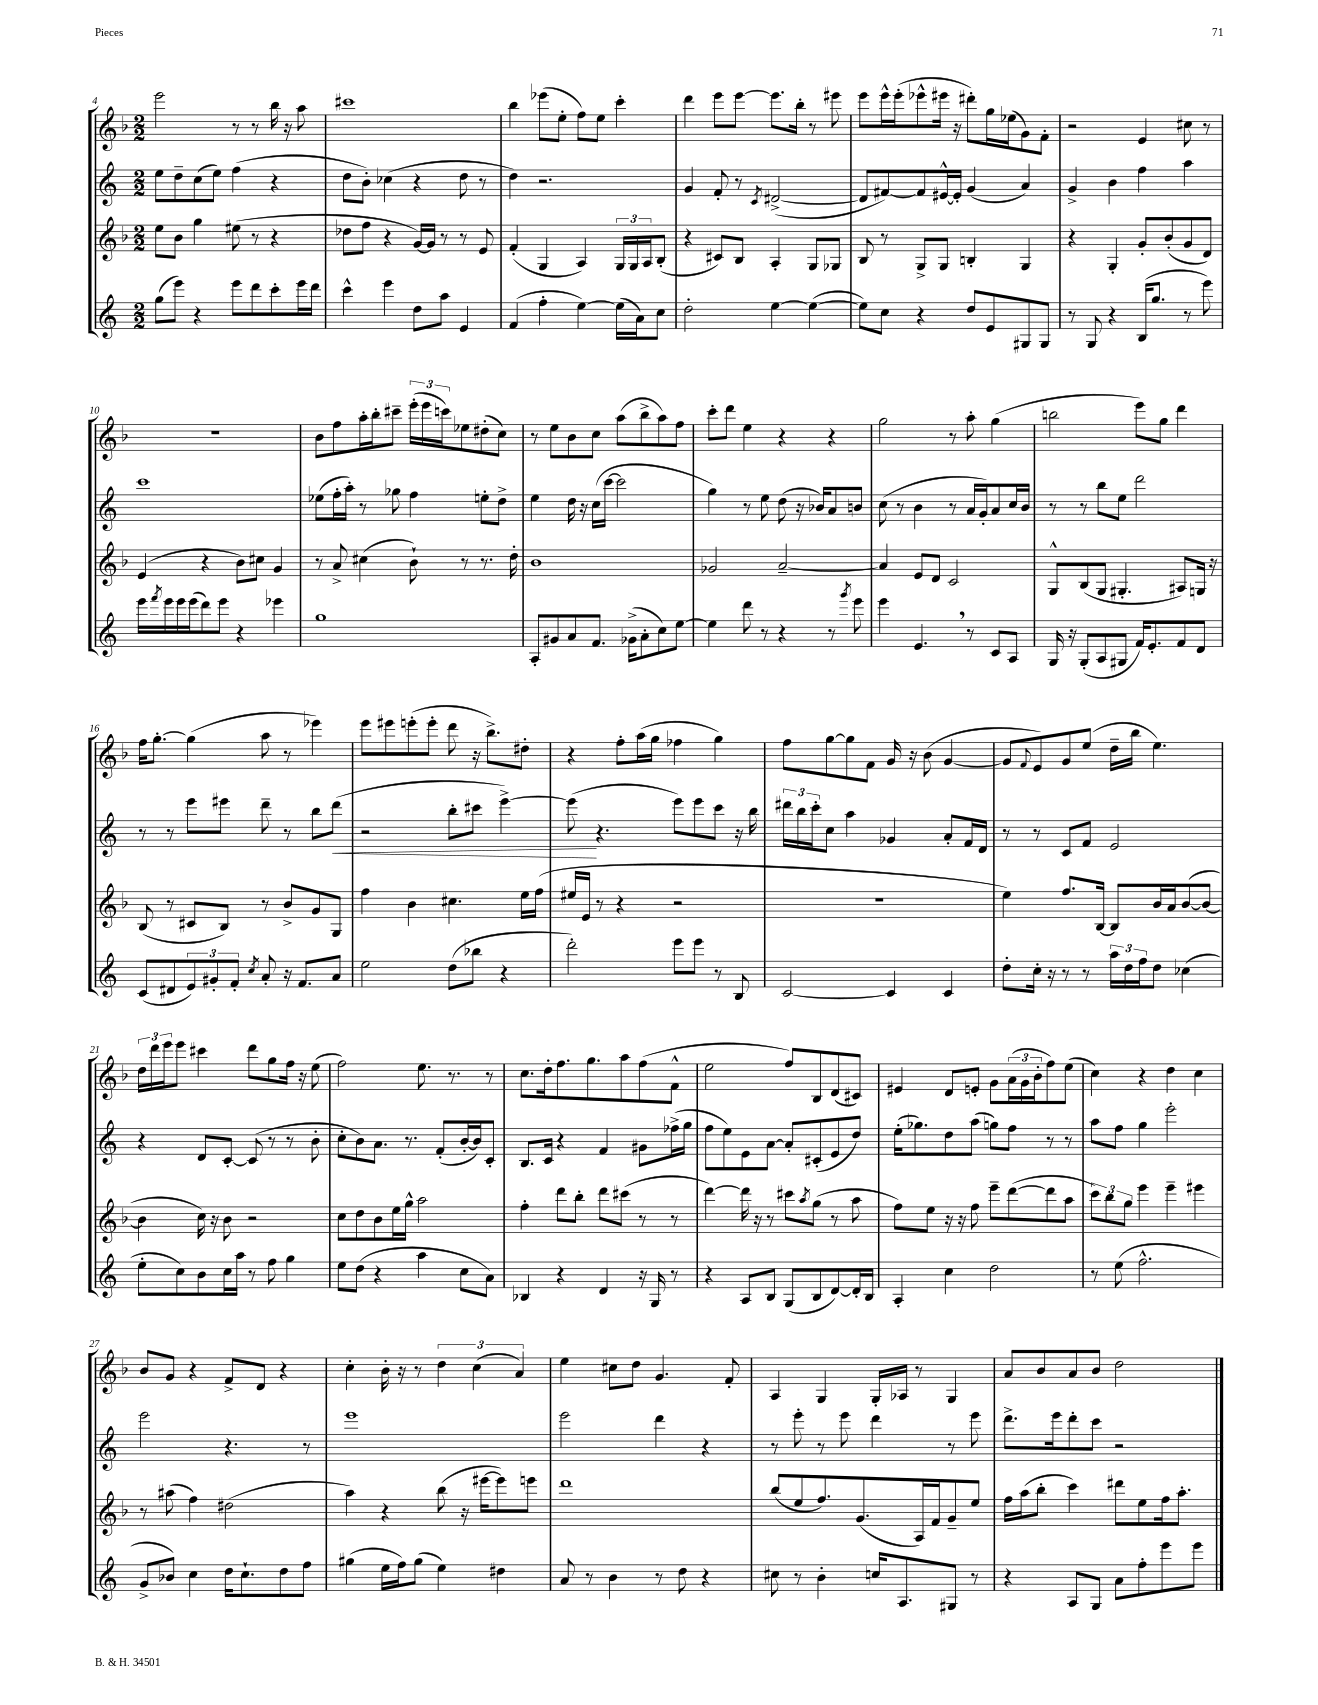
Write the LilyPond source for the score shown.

<<
\new StaffGroup <<
\new Staff = "s0" {
    \clef treble \key f \major \numericTimeSignature \time 2/2
    e'''2 r8 r8 bes''16 r16 a''8 |
    cis'''1 |
    bes''4 ees'''8( e''8-. f''8) e''8 c'''4-. |
    d'''4 e'''8 e'''8~ e'''8. bes''16-. r8 eis'''8 |
    e'''8 e'''16-^ e'''16-.( ees'''8-^ eis'''16 r16 dis'''8-.) g''16 ees''16( g'8) f'8-. |
    r2 e'4 cis''8 r8 |
    r1 |
    bes'8 f''8 a''16-. bes''16-. cis'''8-- \tuplet 3/2 { e'''16-.( e'''16 c'''16) } ees''8 dis''8-.( c''8) |
    r8 e''8 bes'8 c''8 a''8( bes''8-> a''8) f''8 |
    c'''8-. d'''8 e''4 r4 r4 |
    g''2 r8 a''8-. g''4( |
    b''2 e'''8) g''8 d'''4 |
    f''16 g''8.~-. g''4( a''8 r8 ees'''4) |
    e'''8 eis'''8 e'''8-.( e'''8-. d'''8 r16 bes''8.->) dis''8-. |
    r4 f''8-. a''16( g''16 fes''4 g''4) |
    f''8 g''8~ g''8 f'8 g'16 r16 bes'8( g'4~ |
    g'8 \appoggiatura { f'8 } e'8) g'8 e''8( d''16-- bes''16 e''4.) |
    \tuplet 3/2 { d''16 d'''16 e'''16 } e'''8 cis'''4 d'''8 g''8 f''16 r16 e''8( |
    f''2) e''8. r8. r8 |
    c''8. d''16-. f''8. g''8. a''8 f''8( f'8-^ |
    e''2 f''8) bes8 d'8( cis'8) |
    eis'4 d'8 e'8-. g'8 \tuplet 3/2 { a'16( g'16 bes'16-. } f''8) e''8( |
    c''4) r4 d''4 c''4 |
    bes'8 g'8 r4 f'8-> d'8 r4 |
    c''4-. bes'16-. r16 r8 \tuplet 3/2 { d''4 c''4( a'4) } |
    e''4 cis''8 d''8 g'4. f'8-. |
    a4 g4 g16-. aes16 r8 g4 |
    a'8 bes'8 a'8 bes'8 d''2 \bar "|." |
}
\new Staff = "s1" {
    \clef treble \key c \major \numericTimeSignature \time 2/2
    e''8 d''8-- c''8( e''8) f''4( r4 |
    d''8 b'8-.) ces''4( r4 d''8 r8 |
    d''4) r2. |
    g'4 f'8-. r8 \acciaccatura { c'8 } dis'2~->( |
    dis'8 fis'8~) fis'8 eis'16~-^ eis'16-. g'4( a'4) |
    g'4-> b'4 f''4 a''4 |
    c'''1 |
    ees''8( f''16-. a''16-.) r8 ges''8 f''4 e''8-. d''8-> |
    e''4 d''16 r16 c''16( c'''16~ c'''2 |
    g''4) r8 e''8 d''8( r16 bes'16) a'8 b'8 |
    c''8( r8 b'4 r8 a'16 g'16-.) a'8 c''16 b'16 |
    r8 r8 b''8 e''8 d'''2 |
    r8 r8 e'''8 eis'''8 d'''8-- r8 b''8 d'''8\<( |
    r2 b''8-. cis'''8 e'''4~->) |
    e'''8\!( r4. e'''8) e'''8 c'''8 r16 b''16 |
    \tuplet 3/2 { dis'''16 b''16 c'''16-. } c''8 a''4 ges'4 a'8-. f'16 d'16 |
    r8 r8 c'8 f'8 e'2 |
    r4 d'8 c'8~-. c'8( r8 r8 b'8-. |
    c''8-. b'8) a'8. r8. f'8-.( b'16~-. b'16) c'8-. |
    b8. c'16 r4 f'4 gis'8 fes''16->( g''16 |
    f''8 e''8) e'8 a'8~ a'8-. cis'8-.( e'8 d''8) |
    e''16-.( ges''8.) d''8 a''8( g''8) f''8 r8 r8 |
    a''8 f''8 g''4 e'''2-. |
    e'''2 r4. r8 |
    e'''1 |
    e'''2 d'''4 r4 |
    r8 e'''8-. r8 e'''8 d'''4 r8 e'''8 |
    d'''8.-> e'''16 d'''8-. c'''8 r2 \bar "|." |
}
\new Staff = "s2" {
    \clef treble \key f \major \numericTimeSignature \time 2/2
    e''8 bes'8 g''4 eis''8( r8 r4 |
    des''8 f''8 r4 g'16~) g'16 r8 r8 e'8 |
    f'4-.( g4 a4) \tuplet 3/2 { g16 g16 a16 } bes8-.( |
    r4 cis'8) bes8 a4-. g8 ges8 |
    bes8 r8 g8-> g8 b4-. g4 |
    r4 g4-. g'8-. bes'8-.( g'8 d'8) |
    e'4( r4 bes'8) cis''8 g'4 |
    r8 a'8-> cis''4( bes'8-!) r8 r8. d''16-. |
    bes'1 |
    ges'2 a'2~-- |
    a'4 e'8 d'8 c'2 |
    g8-^ bes8( g8 gis4.-. ais8) g16 r16 |
    bes8( r8 cis'8 bes8) r8 bes'8-> g'8 g8 |
    f''4 bes'4 cis''4. e''16 f''16( |
    eis''16 e'16 r8 r4 r2 |
    r1 |
    e''4) f''8. bes16~ bes8 bes'16 a'16 bes'8~( bes'8~ |
    bes'4 c''16) r16 bes'8 r2 |
    c''8 d''8 bes'8 e''16 g''16-^ a''2 |
    f''4-. d'''8 bes''8-. d'''8 cis'''8( r8 r8 |
    d'''4~) d'''16 r16 r8 cis'''8 \acciaccatura { a''8 } g''8( r8 a''8 |
    f''8) e''8 r16 r16 f''8 e'''8-- d'''8~( d'''8 a''8 |
    \tuplet 3/2 { c'''8) bes''8 g''8 } e'''4 e'''4-- eis'''4 |
    r8 ais''8( f''4) dis''2( |
    a''4) r4 bes''8( r16 eis'''16~ eis'''8) e'''8 |
    d'''1 |
    bes''8( e''8 f''8.) g'8.( a16) f'16 g'8-- e''8 |
    f''16 a''16( bes''8-. c'''4) dis'''8 e''8 f''16 a''8.-. \bar "|." |
}
\new Staff = "s3" {
    \clef treble \key c \major \numericTimeSignature \time 2/2
    g''8( e'''8) r4 e'''8 d'''8 c'''8-. e'''16 d'''16 |
    c'''4-^ e'''4 d''8 a''8 e'4 |
    f'4( f''4-. e''4~) e''16( a'16) c''8 |
    d''2-. e''4~ e''4~( |
    e''8) c''8 r4 d''8 e'8 gis8 gis8 |
    r8 g8 r4 b16( g''8. r8 e'''8) |
    e'''16 \acciaccatura { f'''8 } e'''16 e'''16 e'''16( d'''8) e'''8 r4 ees'''4 |
    g''1 |
    a8-. gis'8 a'8 f'8. ges'16->( a'8-. c''8) e''8~ |
    e''4 d'''8 r8 r4 r8 \acciaccatura { g'''8 } e'''8 |
    e'''4 e'4. \breathe r8 c'8 a8 |
    g16 r16 g8-.( a8 gis8 f'16) e'8.-. f'8 d'8 |
    c'8( dis'8 \tuplet 3/2 { e'8) gis'8-. f'8-. } \acciaccatura { c''8 } a'8-. r16 f'8. a'8 |
    e''2 d''8( bes''8 r4 |
    d'''2-.) e'''8 e'''8 r8 b8 |
    c'2~ c'4 c'4 |
    d''8-. c''16-. r16 r8 r8 \tuplet 3/2 { a''16 d''16 f''16 } d''8 ces''4( |
    e''8-. c''8) b'8 c''16 a''16 r8 f''8 g''4 |
    e''8 d''8( r4 a''4 c''8 a'8) |
    bes4 r4 d'4 r16 g16 r8 |
    r4 a8 b8 g8( b8 d'8~) d'16-. b16 |
    a4-. c''4 d''2 |
    r8 e''8( f''2.-^ |
    g'8-> bes'8) c''4 d''16 c''8.-! d''8 f''8 |
    gis''4( e''16 f''16) gis''8( e''4) dis''4 |
    a'8 r8 b'4 r8 d''8 r4 |
    cis''8 r8 b'4-. c''16 a8. gis8 r8 |
    r4 a8 g8 a'8 f''8-. e'''8 e'''8 \bar "|." |
}
>>
>>
\layout { \context { \Score currentBarNumber = #4 } }
